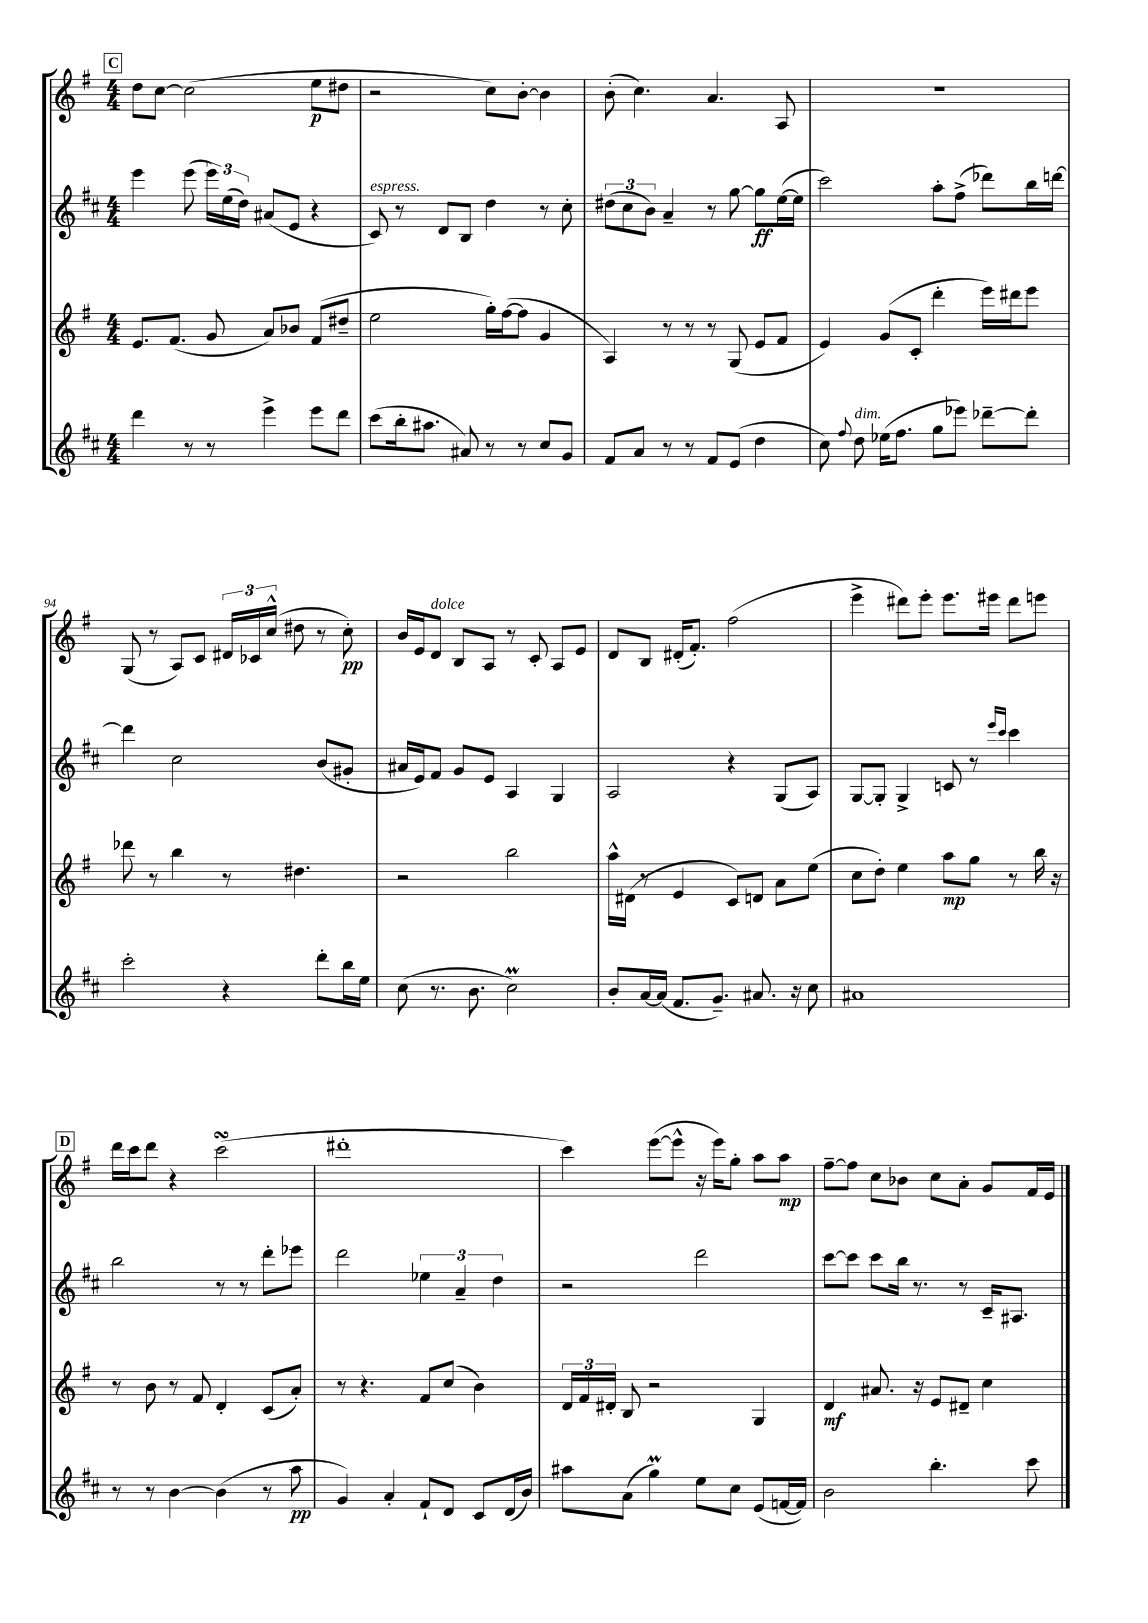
<<
\new StaffGroup <<
\new Staff = "s0" {
    \clef treble \key g \major \numericTimeSignature \time 4/4
    \autoBeamOff \mark \markup { \box "C" } d''8[ c''8]~ c''2( e''8[\p dis''8] |
    r2 c''8[) b'8]~-. b'4 |
    b'8-.( c''4.) a'4. a8 |
    R1 |
    g8( r8 a8[) c'8] \tuplet 3/2 { dis'16[ ces'16 c''16]-^( } dis''8 r8 c''8-.\pp) |
    b'16[ e'16 d'8]^\markup { \italic "dolce" } b8[ a8] r8 c'8-. a8[ e'8] |
    d'8[ b8] dis'16[-.( fis'8.]-.) fis''2( |
    e'''4-> dis'''8[) e'''8]-. e'''8.[ eis'''16] dis'''8[ e'''8] |
    \mark \markup { \box "D" } d'''16[ c'''16 d'''8] r4 c'''2\turn( |
    dis'''1-. |
    c'''4) e'''8[~( e'''8]-^ r16 e'''16[) g''8]-. a''8[ a''8]\mp |
    fis''8[~-- fis''8] c''8[ bes'8] c''8[ a'8]-. g'8[ fis'16 e'16] \bar "|." |
}
\new Staff = "s1" {
    \clef treble \key d \major \numericTimeSignature \time 4/4
    \autoBeamOff \mark \markup { \box "C" } e'''4 e'''8( \tuplet 3/2 { e'''16[) e''16( d''16]) } ais'8[( e'8] r4 |
    cis'8^\markup { \italic "espress." }) r8 d'8[ b8] d''4 r8 cis''8-. |
    \tuplet 3/2 { dis''8[( cis''8 b'8]) } a'4-- r8 g''8~ g''8[\ff e''16~( e''16] |
    cis'''2) a''8[-. fis''8]->( des'''8[) b''16 d'''16]~ |
    d'''4 cis''2 b'8[( gis'8]-. |
    ais'16[ e'16) fis'8] g'8[ e'8] a4 g4 |
    a2 r4 g8[( a8]) |
    g8[~ g8]-. g4-> c'8 r8 \grace { e'''16[ cis'''16] } cis'''4 |
    \mark \markup { \box "D" } b''2 r8 r8 d'''8[-. ees'''8] |
    d'''2 \tuplet 3/2 { ees''4 a'4-- d''4 } |
    r2 d'''2 |
    cis'''8[~ cis'''8] cis'''8[ b''16] r8. r8 cis'16[-- ais8.] \bar "|." |
}
\new Staff = "s2" {
    \clef treble \key g \major \numericTimeSignature \time 4/4
    \autoBeamOff \mark \markup { \box "C" } e'8.[ fis'8.]( g'8 a'8[) bes'8] fis'8[( dis''8]-- |
    e''2 g''16[-.) fis''16~( fis''8] g'4 |
    a4) r8 r8 r8 g8( e'8[ fis'8] |
    e'4) g'8[( c'8]-. d'''4-. e'''16[) dis'''16 e'''8] |
    des'''8 r8 b''4 r8 dis''4. |
    r2 b''2 |
    a''16[-^ dis'16]( r8 e'4 c'8[) d'8] a'8[ e''8]( |
    c''8[ d''8]-.) e''4 a''8[\mp g''8] r8 b''16 r16 |
    \mark \markup { \box "D" } r8 b'8 r8 fis'8 d'4-. c'8[( a'8]-.) |
    r8 r4. fis'8[ c''8]( b'4) |
    \tuplet 3/2 { d'16[ fis'16 dis'16]-. } b8 r2 g4 |
    d'4\mf ais'8. r16 e'8[ dis'8]-- c''4 \bar "|." |
}
\new Staff = "s3" {
    \clef treble \key d \major \numericTimeSignature \time 4/4
    \autoBeamOff \mark \markup { \box "C" } d'''4 r8 r8 e'''4-> e'''8[ d'''8] |
    cis'''8[( b''16-. ais''8.] ais'8) r8 r8 cis''8[ g'8] |
    fis'8[ a'8] r8 r8 fis'8[ e'8]( d''4 |
    cis''8) \appoggiatura { fis''8 } d''8^\markup { \italic "dim." } ees''16[( fis''8.] g''8[ ees'''8]) des'''8[~-- des'''8]-. |
    cis'''2-. r4 d'''8[-. b''16 e''16] |
    cis''8( r8. b'8. cis''2\prall) |
    b'8[-. a'16~ a'16]( fis'8.[ g'8.]--) ais'8. r16 cis''8 |
    ais'1 |
    \mark \markup { \box "D" } r8 r8 b'4~ b'4( r8 a''8\pp |
    g'4) a'4-. fis'8[-! d'8] cis'8[ d'16( b'16]) |
    ais''8[ a'8]( g''4\prall) e''8[ cis''8] e'8[( f'16~ f'16]) |
    b'2 b''4.-. cis'''8 \bar "|." |
}
>>
>>
\layout { \context { \Score currentBarNumber = #90 } }
